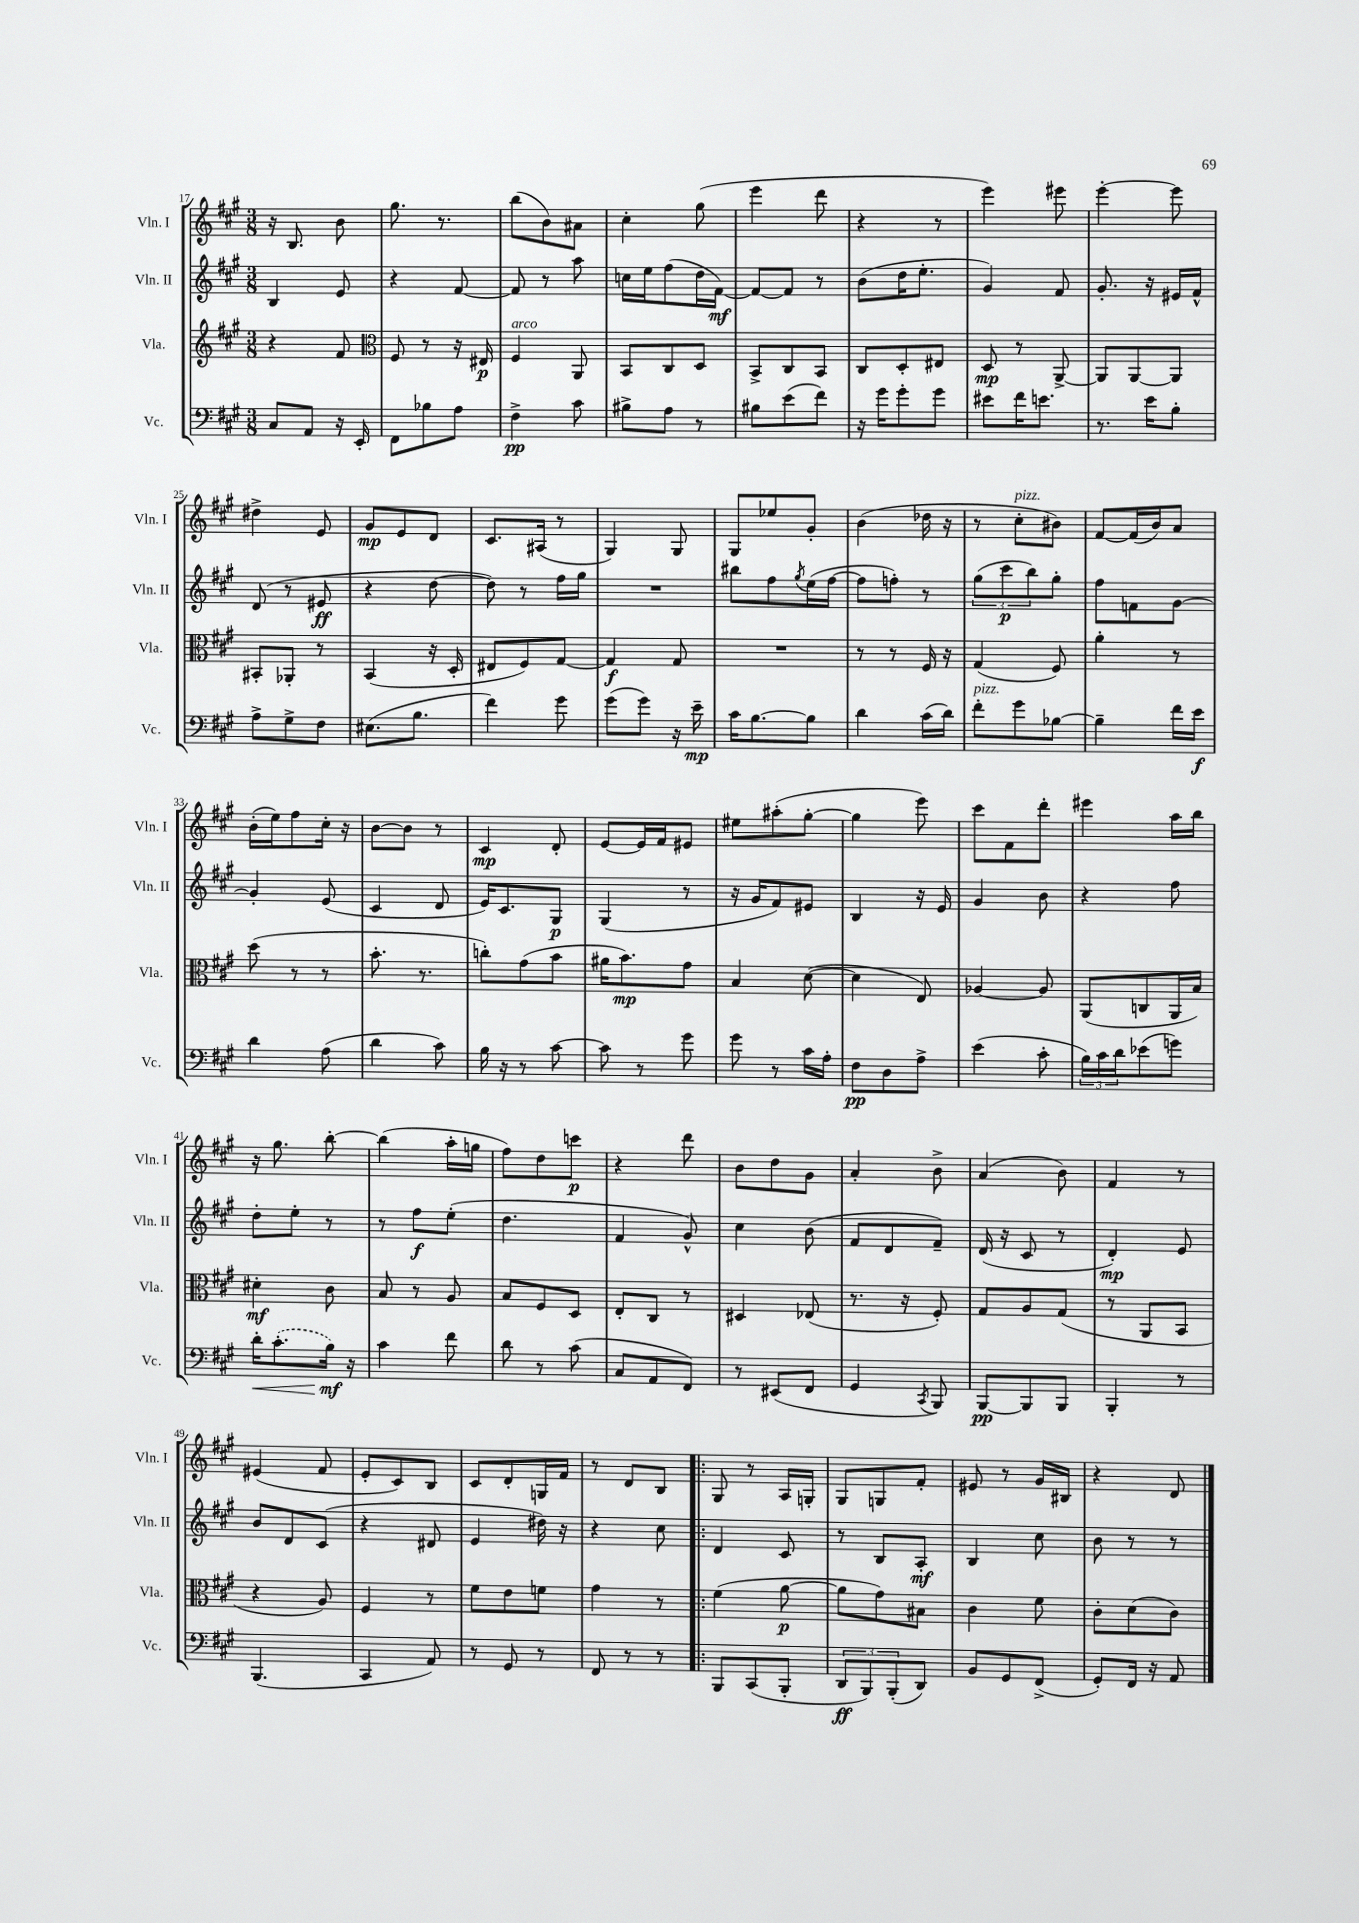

**kern	**kern	**kern	**kern
*staff4	*staff3	*staff2	*staff1
*clefF4	*clefG2	*clefG2	*clefG2
*k[f#c#g#]	*k[f#c#g#]	*k[f#c#g#]	*k[f#c#g#]
*M3/8	*M3/8	*M3/8	*M3/8
8C#/L	4r	4B/	16r
.	.	.	8.B/
8AA/J	.	.	.
16r	8f#/	8e/	8b\
16EE'/	.	.	.
=	=	=	=
*	*clefC3	*	*
8FF#\L	8F#/	4r	8.gg#\
8B-\	8r	.	.
.	.	.	8.r
8A\J	16r	[8f#/	.
.	16E#/	.	.
=	=	=	=
4F#^\	4F#/	8f#/]	(8bb\L
.	.	8r	8b\)
8c#\	8AA/	8aa\	8a#\J
=	=	=	=
8B#^\L	8BB/L	16cc\LL	4cc#'\
.	.	16ee\J	.
8A\J	8C#/	(8ff#\	.
8r	8D/J	16dd\L	(8gg#\
.	.	[16f#\JJ)	.
=	=	=	=
8B#\L	8BB^/L	8f#/_L	4eee\
(8e\	8C#/	8f#/]J	.
8f#\J)	8BB/J	8r	8ddd\
=	=	=	=
16r	8C#/L	(8b\L	4r
16g#\LK	.	.	.
8g#'\	8D'/	16dd\K	.
.	.	8.ee'\J	.
8g#\J	8E#/J	.	8r
=	=	=	=
8e#\L	8D/	4g#/)	4eee\)
16f#\K	8r	.	.
8.e\J	.	.	.
.	[8AA^/	8f#/	8eee#\
=	=	=	=
8.r	8AA/]L	8.g#'/	[4eee'\
.	[8AA/	.	.
16e\LK	.	16r	.
8B'\J	8AA/]J	16e#/LL	8eee\]
.	.	16f#^^/JJ	.
=	=	=	=
8A^\L	8BB#'/L	(8d/	4dd#^\
8G#^\	8AA-'/J	8r	.
8F#\J	8r	8e#/	8e/
=	=	=	=
(8.E#\L	(4BB/	4r	8g#/L
.	.	.	8e/
8.B\J	.	.	.
.	16r	[8dd\	8d/J
.	16D'/	.	.
=	=	=	=
4f#\)	8E#/L	8dd\])	8.c#/L
.	8F#/)	8r	.
.	.	.	(16A#/Jk
8g#\	[8G#/J	16ff#\LL	8r
.	.	16gg#\JJ	.
=	=	=	=
(8g#\L	4G#/]	4.r	4G#/)
8g#\J)	.	.	.
16r	8G#/	.	8G#/
16e~\	.	.	.
=	=	=	=
16c#\LK	4.r	8bb#\L	8G#/L
[8.B\	.	.	.
.	.	8ff#\	8ee-/
.	.	8qgg#/	.
8B\]J	.	(16ee\L	8g#'/J
.	.	[16ff#\JJ	.
=	=	=	=
4d\	8r	8ff#\]L	(4b\
.	8r	8ff'\J)	.
(16c#\LL	16F#/	8r	16dd-\
16d\JJ)	16r	.	16r
=	=	=	=
8f#'\L	(4G#/	(12gg#\L	8r
.	.	12ccc#\	.
8g#\	.	.	8cc#'\L
.	.	12bb\)	.
[8B-\J	8F#/)	8gg#'\J	8b#\J)
=	=	=	=
4B-~\]	4a'\	8ff#\L	[8f#/L
.	.	8f\	(16f#/]L
.	.	.	16b/J)
16f#\LL	8r	[8g#\J	8a/J
16e\JJ	.	.	.
=	=	=	=
4d\	(8dd\	4g#'/]	(16b'\LL
.	.	.	16ee\J)
.	8r	.	8ff#\
(8A\	8r	(8e/	16cc#'\Jk
.	.	.	16r
=	=	=	=
4d\	8.b'\	4c#/	[8b\L
.	.	.	8b\]J
.	8.r	.	.
8c#\)	.	8d/	8r
=	=	=	=
16B\	8cc'\L)	16e/LK)	4c#/
16r	.	8.c#/	.
8r	(8g#\	.	.
[8c#\	8b\J	8G#/J	8d'/
=	=	=	=
8c#\]	16a#\LK	(4G#/	[8e/L
.	8.b\)	.	.
8r	.	.	16e/]L
.	.	.	16f#/J
8g#\	8g#\J	8r	8e#/J
=	=	=	=
8g#\	4B/	16r	8ee#\L
.	.	16g#/LK	.
8r	.	8f#/)	(8aa#'\
16c#\LL	([8d\	8e#/J	[8gg#'\J
16A'\JJ	.	.	.
=	=	=	=
8F#\L	4d\]	4B/	4gg#\]
8D\	.	.	.
8A^\J	8E/)	16r	8eee\)
.	.	16e/	.
=	=	=	=
(4e\	[4A-/	4g#/	8ccc#\L
.	.	.	8f#\
8c#'\	8A-/]	8b\	8ddd'\J
=	=	=	=
24B\LL)	(8AA/L	4r	4eee#\
24c#\	.	.	.
24d\J	.	.	.
(8e-\	8C/	.	.
8g\J)	16AA/L	8ff#\	16aa\LL
.	16B/JJ)	.	16bb\JJ
=	=	=	=
16d'\LK	4d#'\	8dd'\L	16r
(8.c#'\	.	.	8.gg#\
.	.	8ee'\J	.
16B\Jk)	8c#\	8r	[8bb'\
16r	.	.	.
=	=	=	=
4c#\	8B/	8r	(4bb\]
.	8r	8ff#\L	.
8f#\	8A/	(8ee'\J	16aa'\LL
.	.	.	16gg\JJ
=	=	=	=
8d\	8B/L	4.dd\	8ff#\L)
8r	8F#/	.	8dd\
(8c#\	8D/J	.	8ccc\J
=	=	=	=
8C#/L	8E'/L	4f#/	4r
8AA/	8C#/J	.	.
8FF#/J)	8r	8g#^^/)	8ddd\
=	=	=	=
8r	4D#/	4cc#\	8b\L
(8EE#/L	.	.	8dd\
8FF#/J	(8E-/	(8b\	8g#\J
=	=	=	=
4GG#/	8.r	8f#/L	4a'/
.	.	8d/	.
.	16r	.	.
8qCC#/	.	.	.
8BBB/)	8F#'/)	8f#~/J)	8b^\
=	=	=	=
[8BBB/L	8G#/L	(16d/	(4a/
.	.	16r	.
8BBB/]	8A/	8c#/	.
8BBB/J	(8G#/J	8r	8b\)
=	=	=	=
4BBB'/	8r	4d'/)	4f#/
.	8AA/L	.	.
8r	8BB/J	8e/	8r
=	=	=	=
(4.BBB/	4r	8b/L	(4e#/
.	.	8d/	.
.	8A/)	(8c#/J	8f#/
=	=	=	=
4CC#/	4F#/	4r	8e'/L
.	.	.	8c#/)
8AA/)	8r	8d#/	8B/J
=	=	=	=
8r	8f#\L	4e/	8c#/L
8GG#/	8e\	.	8d'/
8r	8f\J	16dd#\)	16G/L
.	.	16r	16f#/JJ
=	=	=	=
8FF#/	4g#\	4r	8r
8r	.	.	8d/L
8r	8r	8cc#\	8B/J
=!|:	=!|:	=!|:	=!|:
8BBB/L	(4f#\	4d/	8G#/
(8CC#/	.	.	8r
8BBB'/J	[8a\	8c#/	16A/LL
.	.	.	16G'/JJ
=	=	=	=
12DD/L	8a\]L	8r	8G#/L
12BBB/)	.	.	.
.	8g#\)	8B/L	8G/
(12BBB'/	.	.	.
8DD/J)	8B#\J	8A'/J	8f#'/J
=	=	=	=
8BB/L	4c#\	4B/	8e#/
8GG#/	.	.	8r
(8FF#^/J	8f#\	8cc#\	16g#/LL
.	.	.	16B#/JJ
=	=	=	=
8GG#'/L)	8c#'\L	8b\	4r
16FF#/Jk	(8d\	8r	.
16r	.	.	.
8AA/	8c#\J)	8r	8d/
==	==	==	==
*-	*-	*-	*-
